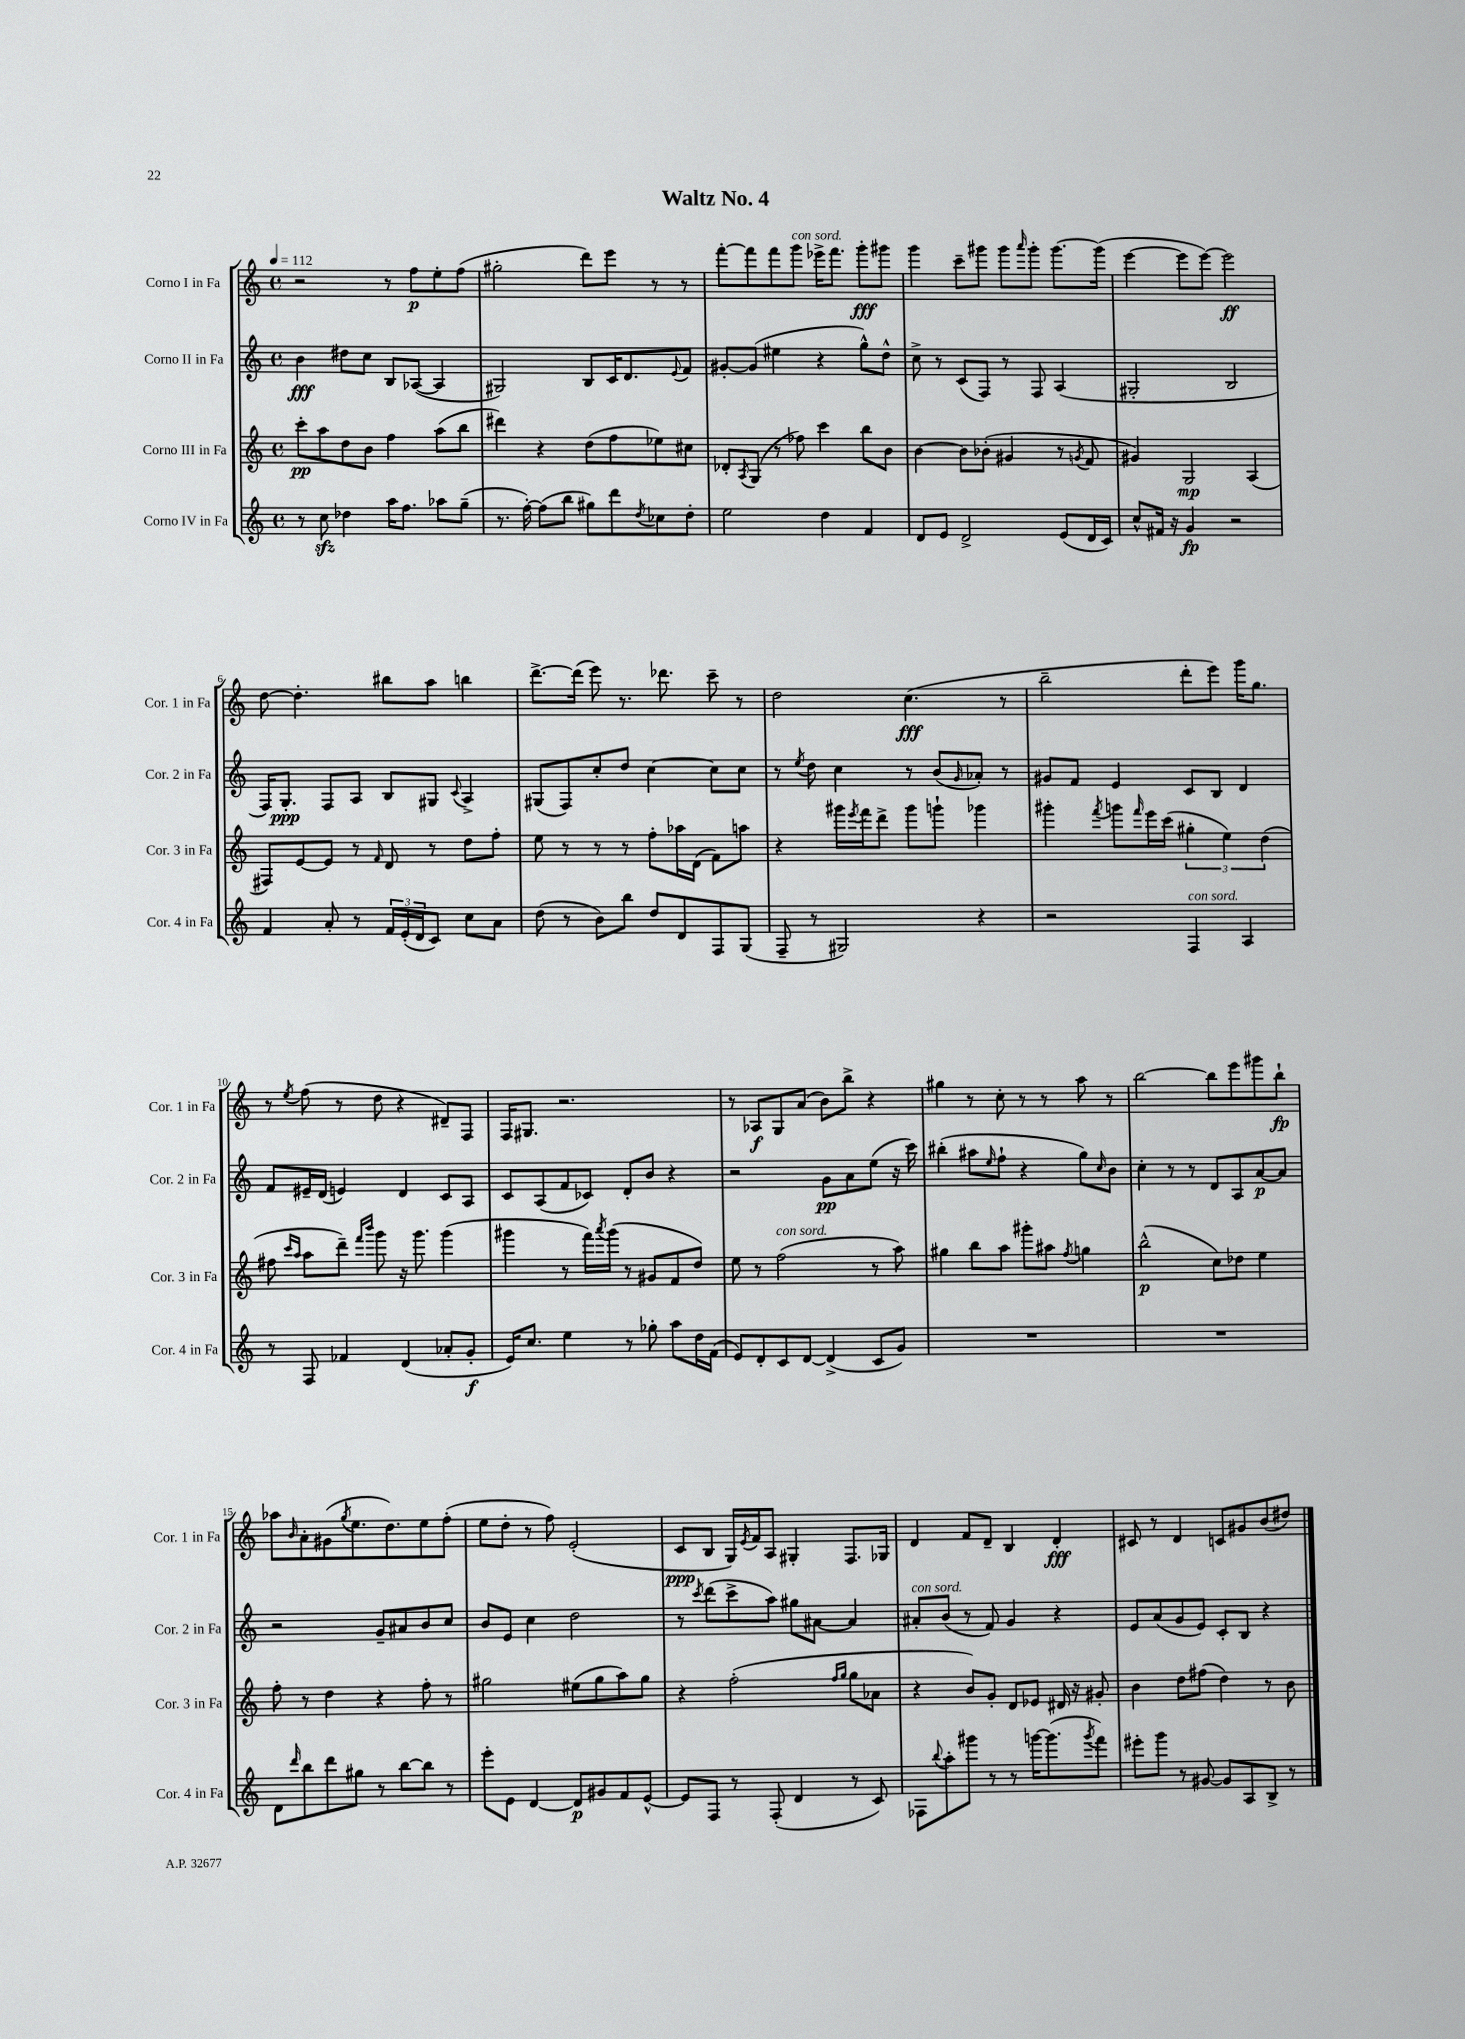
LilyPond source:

\header { title = "Waltz No. 4" }
<<
\new StaffGroup <<
\new Staff = "s0" \with { instrumentName = "Corno I in Fa" shortInstrumentName = "Cor. 1 in Fa" } {
    \clef treble \key c \major \defaultTimeSignature \time 4/4 \tempo 4 = 112
    r2 r8 f''8\p e''8-. f''8( |
    gis''2-. d'''8) e'''8 r8 r8 |
    f'''8~-. f'''8 f'''8 g'''8^\markup { \italic "con sord." } ees'''16-> f'''8. g'''8-.\fff gis'''8 |
    g'''4 c'''8-- gis'''8 gis'''8 \grace { a'''16 } gis'''8-. gis'''8.~ gis'''16( |
    e'''4~ e'''8 e'''8~) e'''2\ff |
    d''8~ d''4.-. bis''8 a''8 b''4 |
    d'''8.~-> d'''16( e'''8) r8. des'''8. c'''8-- r8 |
    d''2 c''4.\fff( r8 |
    b''2-- d'''8-. e'''8) g'''16 g''8. |
    r8 \acciaccatura { e''8 } f''8( r8 d''8 r4 dis'8--) f8 |
    f16 gis8. r2. |
    r8 aes8\f g8 a'8( b'8) b''8-> r4 |
    gis''4 r8 c''8-. r8 r8 a''8 r8 |
    b''2~ b''8 e'''8 gis'''8 b''8-!\fp |
    aes''8 \grace { b'16 } a'8-. gis'8( \acciaccatura { g''8 } e''8. d''8.) e''8 f''8-.( |
    e''8 d''8-. r8 f''8) e'2-.( |
    c'8\ppp b8 g16) \acciaccatura { e'8 } f'16 a8 gis4-. f8. ges16 |
    d'4 f'8 d'8-- b4 d'4-.\fff |
    cis'8 r8 d'4 c'8 gis'8 b'8( dis''8) \bar "|." |
}
\new Staff = "s1" \with { instrumentName = "Corno II in Fa" shortInstrumentName = "Cor. 2 in Fa" } {
    \clef treble \key c \major \defaultTimeSignature \time 4/4
    b'4\fff dis''8 c''8 b8 aes8~( aes4 |
    gis2) b8 c'16 d'8. \appoggiatura { e'8 } f'8 |
    gis'8~-. gis'8( eis''4 r4 g''8-^) d''8-^ |
    c''8-> r8 c'8( f8) r8 f8 a4( |
    gis2-. b2 |
    f16) g8.-.\ppp f8 a8 b8 gis8 \appoggiatura { c'8 } a4-> |
    gis8( f8) c''8-. d''8 c''4~ c''8 c''8 |
    r8 \acciaccatura { e''8 } d''8 c''4 r8 b'8( \grace { g'16 } aes'8-.) r8 |
    gis'8 f'8 e'4 c'8 b8 d'4 |
    f'8 eis'16-- d'16( e'4) d'4 c'8 a8 |
    c'8 a8( f'8 ces'8) d'8-. b'8 r4 |
    r2 g'8\pp a'8 e''8( r16 c'''16) |
    bis''4-.( ais''8 \grace { e''16 } f''8-! r4 g''8) \grace { c''16 } b'8 |
    c''4-. r8 r8 d'8 a8 a'8~\p a'8 |
    r2 g'8-- ais'8 b'8 c''8 |
    b'8 e'8 c''4 d''2 |
    r8 \acciaccatura { c'''8 } d'''8( c'''8-> a''8) gis''8 ais'8~ ais'4 |
    ais'8-.^\markup { \italic "con sord." } b'8( r8 f'8) g'4 r4 |
    e'8 a'8( g'8 e'8) c'8-. b8 r4 \bar "|." |
}
\new Staff = "s2" \with { instrumentName = "Corno III in Fa" shortInstrumentName = "Cor. 3 in Fa" } {
    \clef treble \key c \major \defaultTimeSignature \time 4/4
    c'''8-.\pp a''8 d''8 b'8 f''4 a''8( b''8 |
    dis'''4) r4 d''8( f''8 ees''8) cis''8 |
    des'8-. \acciaccatura { a8 } g8( r8 fes''8) c'''4 b''8 b'8 |
    b'4~ b'8 bes'8-.( gis'4 r8 \acciaccatura { g'8 } f'8 |
    gis'4) g2\mp a4( |
    fis8) e'8~ e'8 r8 \grace { f'16 } d'8 r8 d''8 f''8-. |
    e''8 r8 r8 r8 f''8-. aes''16 d'16( f'8) a''8 |
    r4 gis'''16 \acciaccatura { e'''8 } f'''16 d'''8-> gis'''8 g'''8-! ges'''4 |
    gis'''4-. \acciaccatura { f'''8 } g'''8 \grace { f'''16 } e'''16 c'''16( \tuplet 3/2 { gis''4-. e''4) d''4( } |
    fis''8 \grace { c'''16 a''16 } a''8 d'''8--) \grace { f'''16 b'''16 } g'''8 r16 g'''8. g'''4( |
    gis'''4 r8 f'''16) \acciaccatura { a'''8 } gis'''16( r8 gis'8 f'8 d''8) |
    e''8 r8 f''2^\markup { \italic "con sord." }( r8 a''8) |
    gis''4 b''8 a''8 gis'''8-. ais''8 \acciaccatura { f''8 } g''4 |
    b''2-^\p( c''8) des''8 e''4 |
    f''8-. r8 d''4 r4 f''8-. r8 |
    gis''2 eis''8( gis''8 a''8) gis''8 |
    r4 f''2-.( \grace { f''16 g''16 } g''8 aes'8 |
    r4 b'8) g'8-. d'8 ees'8 dis'16 r16 gis'8-. |
    b'4 d''8 fis''8( d''4) r8 b'8 \bar "|." |
}
\new Staff = "s3" \with { instrumentName = "Corno IV in Fa" shortInstrumentName = "Cor. 4 in Fa" } {
    \clef treble \key c \major \defaultTimeSignature \time 4/4
    r8 c''8\sfz des''4 a''16 f''8. aes''8 g''8--( |
    r8. f''16~-.) f''8( b''8 gis''8) d'''8 \acciaccatura { d''8 } ces''8 d''8-. |
    e''2 d''4 f'4 |
    d'8 e'8 d'2-> e'8( d'16 c'16) |
    c''8-^ fis'16 r16 g'4\fp r2 |
    f'4 a'8-. r8 \tuplet 3/2 { f'16 e'16-.( d'16 } c'8) c''8 a'8 |
    d''8( r8 b'8) b''8 d''8 d'8 f8 g8( |
    f8-- r8 gis2) r4 |
    r2 f4^\markup { \italic "con sord." } a4 |
    r8 f8 fes'4 d'4( aes'8-. g'8-.\f |
    e'16) c''8. e''4 r8 ges''8-. a''8 d''16 f'16( |
    e'8) d'8-. c'8 d'8~ d'4->( c'8 g'8) |
    R1 |
    R1 |
    d'8 \grace { d'''16 } b''8 d'''8 gis''8 r8 b''8~ b''8 r8 |
    e'''8-. e'8 d'4~ d'8\p gis'8 f'8 e'8~-^ |
    e'8 f8 r8 f8-.( d'4 r8 c'8) |
    fes8 \appoggiatura { b''8 } a''8-. gis'''8 r8 r8 g'''16~ g'''8.( \acciaccatura { g'''8 } f'''8) |
    eis'''8-. g'''8 r8 gis'8~ gis'8 a8 b8-> r8 \bar "|." |
}
>>
>>
